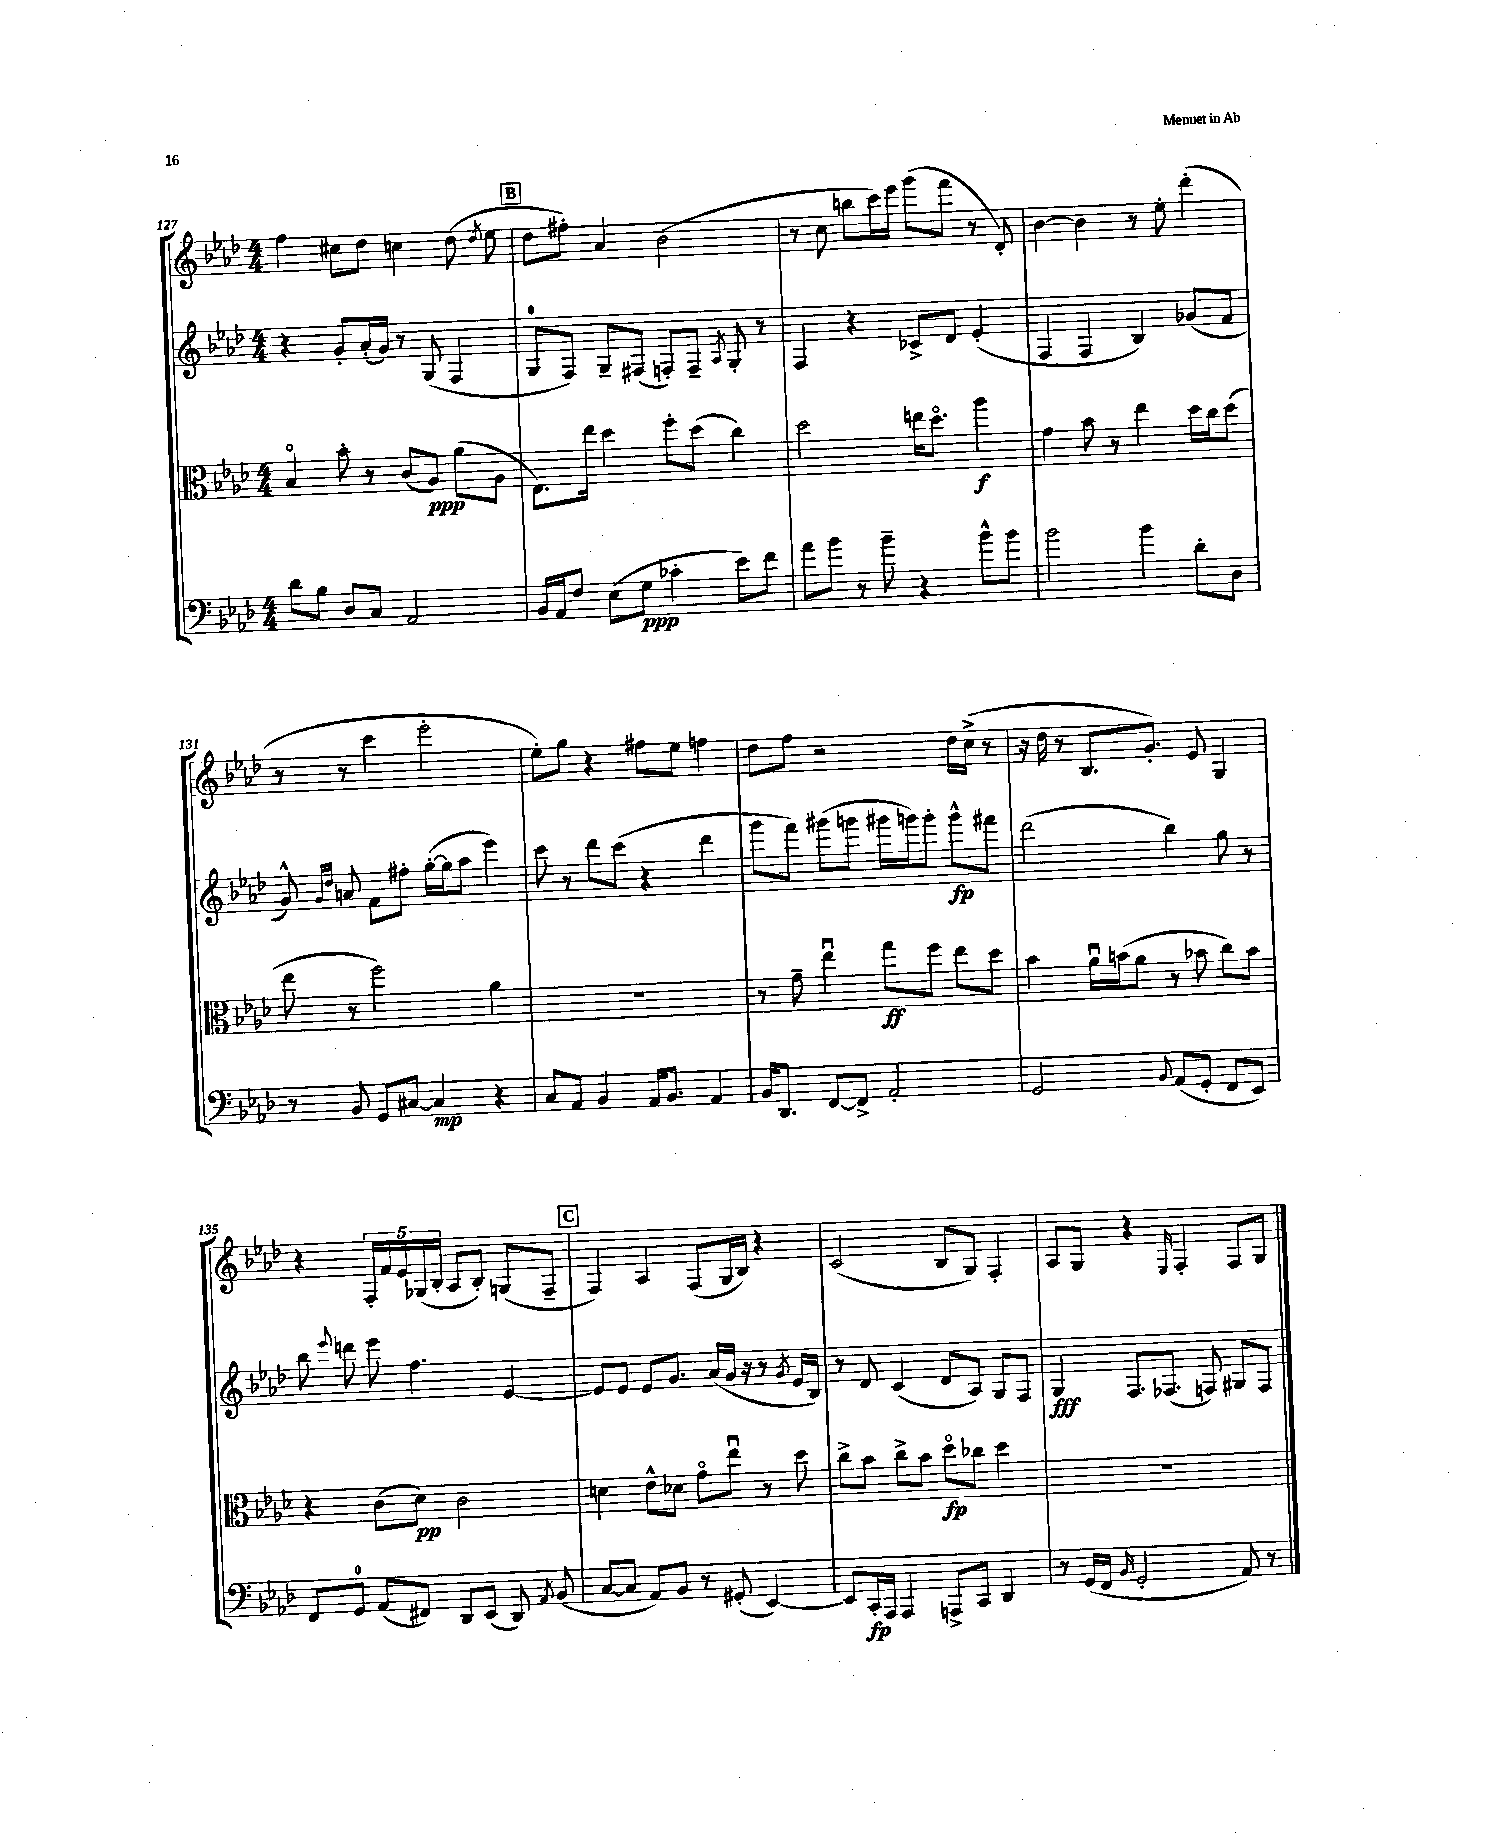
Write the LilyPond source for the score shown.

<<
\new StaffGroup <<
\new Staff = "s0" {
    \clef treble \key aes \major \numericTimeSignature \time 4/4
    \autoBeamOff f''4 cis''8[ des''8] c''4 des''8( \acciaccatura { des''8 } ees''8 |
    \mark \markup { \box "B" } des''8[ fis''8]-.) aes'4 bes'2( |
    r8 c''8 b''8[ c'''16) ees'''16] g'''8[( f'''8] r8 des'8-.) |
    bes'4~ bes'4 r8 ees''8-. des'''4-.( |
    r8 r8 c'''4 ees'''2-. |
    ees''8[-.) g''8] r4 fis''8[ ees''8] f''4 |
    des''8[ f''8] r2 des''16[ c''16]->( r8 |
    r16 des''16 r8 bes8.[ g'8.]-.) ees'8 g4 |
    r4 \tuplet 5/4 { f16[-. f'16 ees'16 ges16( bes16]-. } aes8[ bes8]-.) g8[( f8]-- |
    \mark \markup { \box "C" } f4) aes4 f8[( g16 bes16]) r4 |
    c'2( bes8[ g8]) f4-. |
    aes8[ g8] r4 \grace { ees16 } f4-. f8[ g8] \bar "|." |
}
\new Staff = "s1" {
    \clef treble \key aes \major \numericTimeSignature \time 4/4
    \autoBeamOff r4 g'8[-. aes'16-.( g'16]) r8 g8( f4 |
    \mark \markup { \box "B" } g8[-0 f8]) g8[-- fis8]( f8[-.) f8]-- \acciaccatura { aes8 } g8-. r8 |
    f4 r4 ces'8[-> des'8] ees'4-.( |
    f4 f4 bes4) ges'8[( f'8] |
    g'8-^) \grace { g'16[ des''16] } a'8 f'8[ fis''8]-. g''16[~-.( g''16 aes''8] ees'''4) |
    c'''8 r8 des'''8[ c'''8]( r4 des'''4 |
    g'''8[ f'''8]) gis'''8[( g'''8] gis'''16[ g'''16) g'''8]-. g'''8[-^\fp fis'''8] |
    des'''2( bes''4) g''8 r8 |
    bes''8 \appoggiatura { ees'''8 } d'''8 ees'''8 f''4. ees'4~ |
    \mark \markup { \box "C" } ees'8[ ees'8] ees'8[ g'8.] aes'16[( g'16] r16 r8 \acciaccatura { g'8 } ees'16[ bes16]) |
    r8 des'8 c'4( des'8[ aes8]) g8[ f8] |
    g4\fff f8.[ fes8.]( f8) gis8[ f8] \bar "|." |
}
\new Staff = "s2" {
    \clef alto \key aes \major \numericTimeSignature \time 4/4
    \autoBeamOff bes4\flageolet bes'8-. r8 c'8[( aes8]\ppp) aes'8[( aes8] |
    \mark \markup { \box "B" } ees8.[) ees''16] des''4 f''8[-. des''8]( c''4) |
    des''2 e''16[ des''8.]\flageolet aes''4\f |
    g'4 bes'8 r8 ees''4 des''16[ c''16 des''8]( |
    ees''8 r8 f''2) aes'4 |
    R1 |
    r8 g'8-- ees''4\downbow g''8[\ff f''8] ees''8[ des''8] |
    bes'4 aes'16[\downbow b'16( aes'8] r8 bes'8 c''8[) bes'8] |
    r4 c'8[( des'8]\pp) c'2 |
    \mark \markup { \box "C" } d'4 ees'8[-^ des'8] g'8[\flageolet ees''8]\downbow r8 des''8 |
    c''8[-> bes'8] c''8[-> bes'8] des''8[\flageolet\fp ces''8] des''4 |
    R1 \bar "|." |
}
\new Staff = "s3" {
    \clef bass \key aes \major \numericTimeSignature \time 4/4
    \autoBeamOff des'8[ bes8] des8[ c8] aes,2 |
    \mark \markup { \box "B" } bes,16[ aes,16 f8] ees8[( g8]\ppp ces'4-. ees'8[) f'8] |
    aes'8[ bes'8] r8 bes'8-- r4 bes'8[-^ bes'8] |
    bes'2 bes'4 des'8[-. des8] |
    r8 bes,8 g,8[ cis8]~ cis4\mp r4 |
    c8[ aes,8] bes,4 aes,16[ bes,8.] aes,4 |
    bes,16[ des,8.] f,8[~ f,8]-> aes,2-. |
    g,2 \appoggiatura { bes,8 } aes,8[( g,8]-. f,8[ ees,8]) |
    f,8[ g,8]-0 aes,8[( fis,8]) des,8[ ees,8]( des,8) \acciaccatura { aes,8 } bes,8( |
    \mark \markup { \box "C" } c8[~ c8] aes,8[) bes,8] r8 gis,8-.( ees,4~) |
    ees,8[ c,16-.\fp aes,,16] aes,,4 a,,8[-> c,8] des,4 |
    r8 g,16[( f,16] \grace { bes,16 } g,2-. aes,8) r8 \bar "|." |
}
>>
>>
\layout { \context { \Score currentBarNumber = #127 } }
